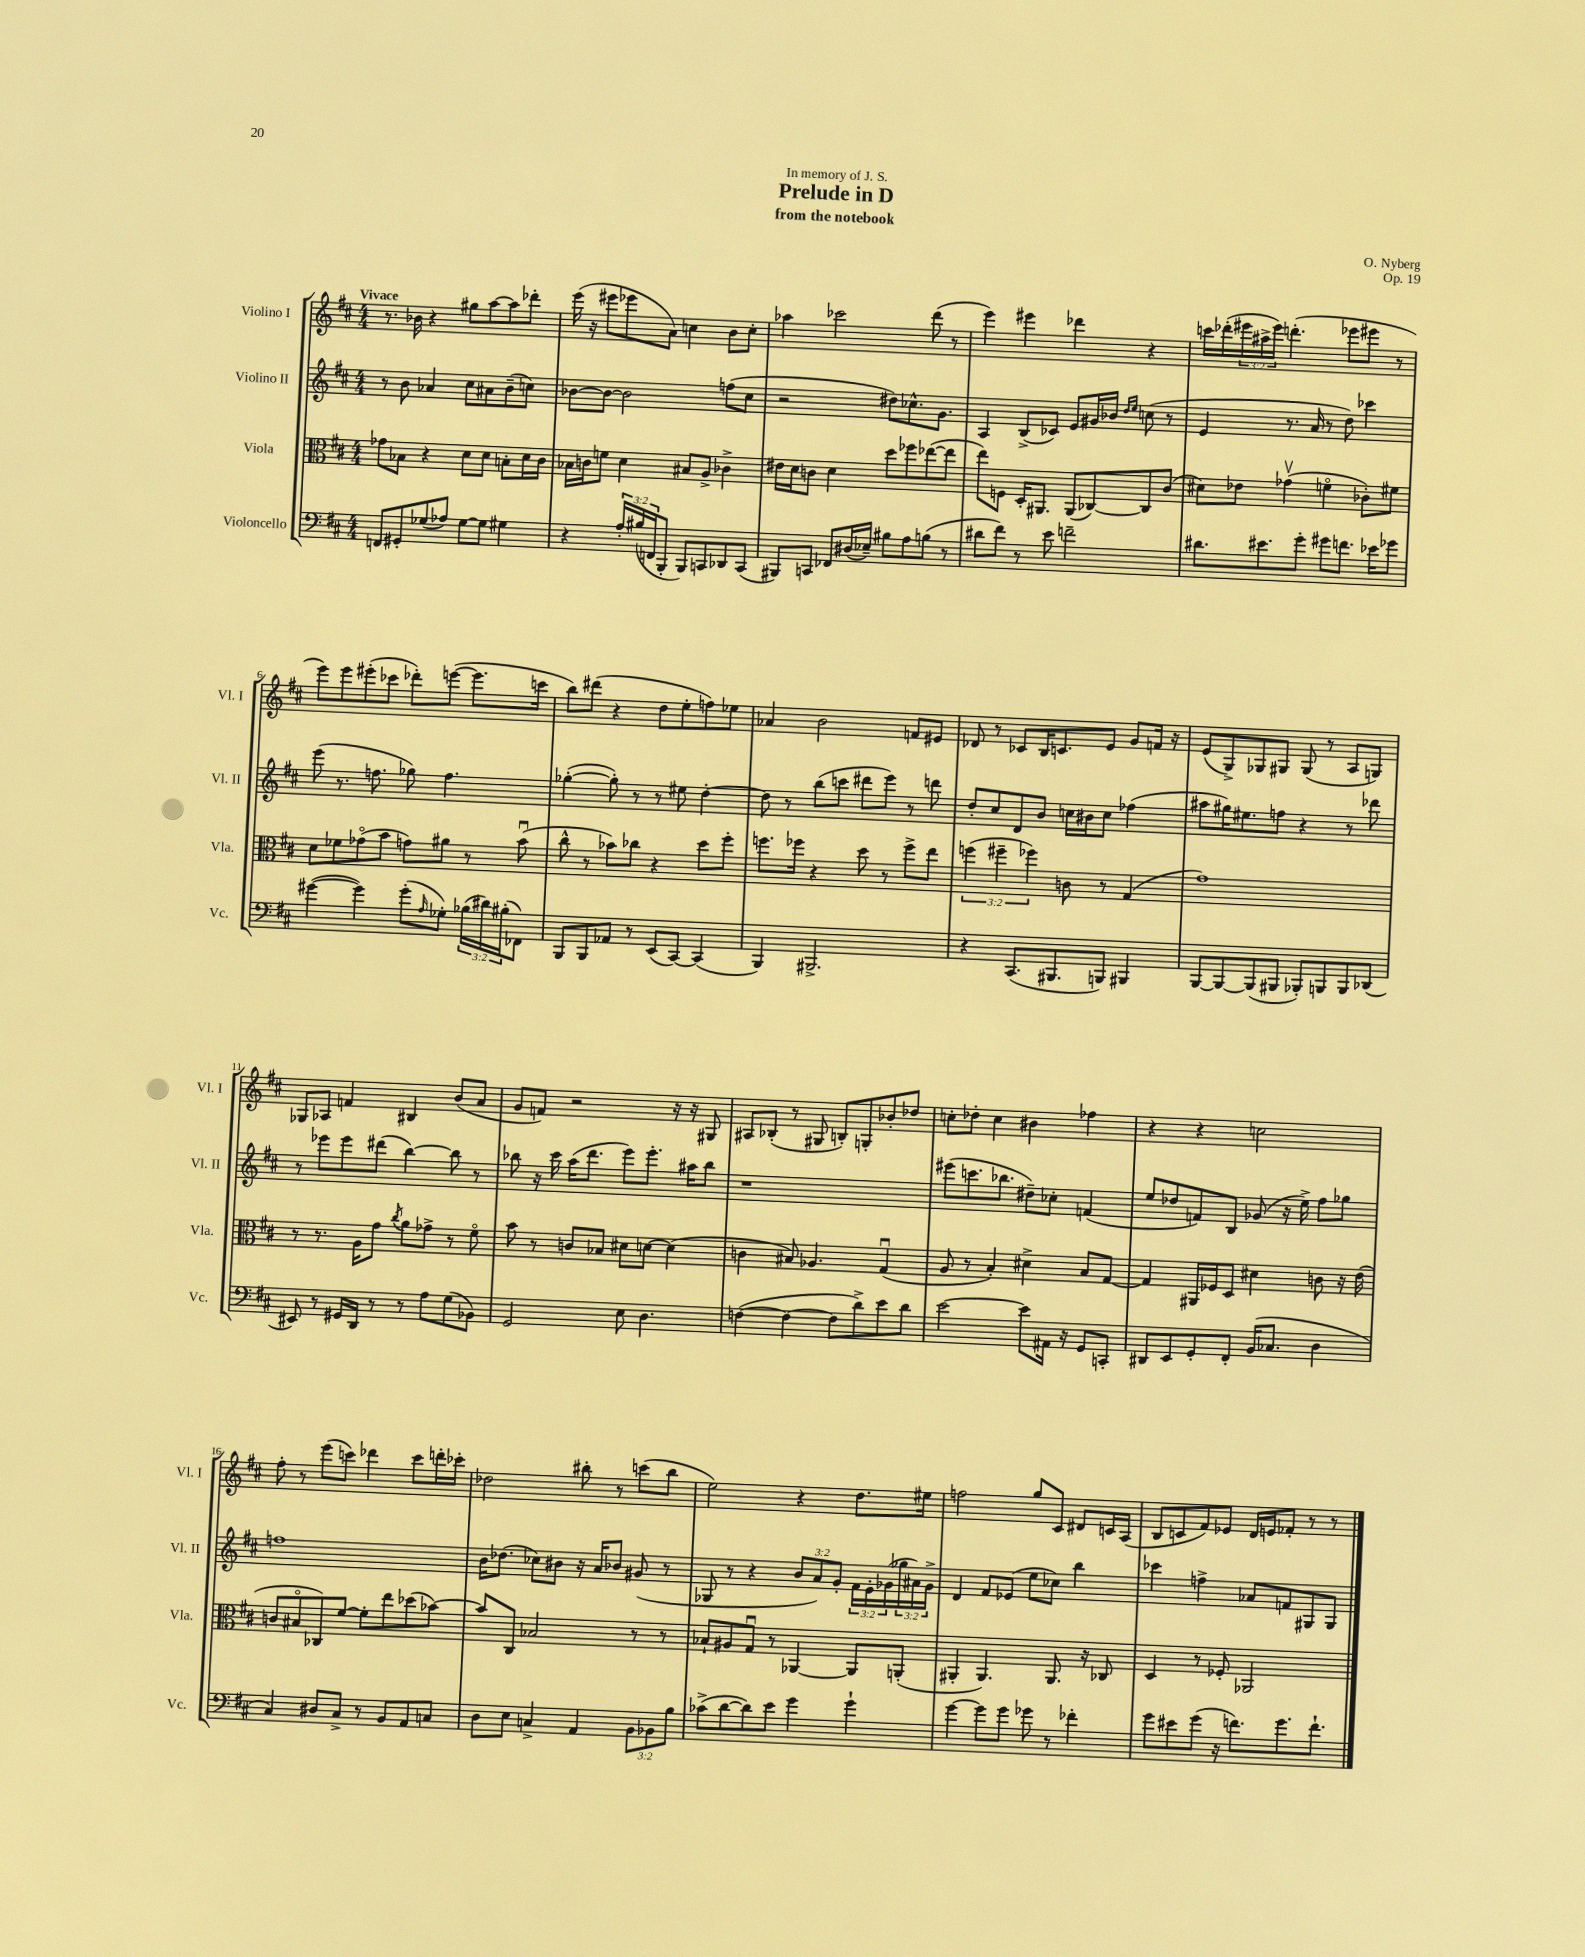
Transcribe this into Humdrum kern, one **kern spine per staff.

**kern	**kern	**kern	**kern
*staff4	*staff3	*staff2	*staff1
*clefF4	*clefC3	*clefG2	*clefG2
*k[f#c#]	*k[f#c#]	*k[f#c#]	*k[f#c#]
*M4/4	*M4/4	*M4/4	*M4/4
8FF	8g-	8r	8.r
8GG#'	8B-	8b	.
.	.	.	16b-
(8G-	4r	4a-	4r
8A-)	.	.	.
[8G-	8d	8cc#	8gg#
8G-]	8d	8a#	[8aa
4G#	8B'	(8b~	8aa]
.	16d	8cc)	8ddd-'
.	16c#	.	.
=	=	=	=
4r	16B-	[8b-	(16eee
.	16c	.	16r
.	8f	8b-_	8eee#
24A'	4d	2b-]	8eee-
(24B#	.	.	.
24FF	.	.	.
8BBB'	.	.	8a)
8BBB)	8B#	.	4cc
8CC	8A^	.	.
8DD-	4c-^	(8ff	8b
(8CC	.	8cc#	8cc'
=	=	=	=
8BBB#)	16e#	2r	4aa-
.	16d	.	.
8CC	8c	.	.
8FF-	4d	.	2ccc-
(16D#	.	.	.
16E-~)	.	.	.
8B#	8dd	8dd#)	.
8A	8ff-	8.cc-^^	.
(8B	([8ee-	.	(8ddd
.	.	8.g	.
8r	8ee-]	.	8r
=	=	=	=
8d#	8ee)	4A	4eee)
8f#)	8F	.	.
8r	16D'	(8B^	4eee#
.	8.AA#	.	.
8e	.	8c-)	.
2f~	(8AA#	8e	4ddd-
.	[8C-)	16g#	.
.	.	16b-	.
.	.	16qqdd	.
.	.	16qqee	.
.	8C-]	(8cc	4r
.	(8c#	8r	.
=	=	=	=
8.d#	8d#)	4e	16ccc
.	.	.	(16ddd-'
.	8e-	.	24eee#
.	.	.	24aa#^
8.e#	.	.	.
.	.	.	24eee#)
.	(4g-v	8.r	(4.ddd'
8g'	.	.	.
.	.	16a	.
8g#	4fo	8r	.
8.f	.	8dd)	8eee-
.	8c-')	4ccc-	8eee#
16e-	.	.	.
8g-	8f#	.	8r
=	=	=	=
([4g#	8d	(8eee	8eee)
.	8f-	8.r	8eee
4g#])	(8g-o	.	(8eee#'
.	.	8.ff	.
.	8b	.	8ccc-
(8g#'	8g)	8gg-)	8ddd-')
16qqA	.	.	.
8G-')	8a#	4.ff	([8eee
(24B-	8r	.	8.eee]
24d#)	.	.	.
(24B#'	.	.	.
8FF-)	(8bu	.	.
.	.	.	16ccc
=	=	=	=
8BBB	8cc#^^	([4gg-'	8bb)
8BBB	8r	.	(8ddd#
8AA-	8b-)	8gg-'])	4r
8r	8cc-	8r	.
(8EE	4r	8r	8dd
[8CC#)	.	8ee#	8ee'
(4CC#]	8dd	[4dd'	8ff)
.	8ff#'	.	8ee-
=	=	=	=
4BBB)	8.ff	8dd]	4a-
.	.	8r	.
.	16ff-	.	.
2.BBB#^	4r	(8bb	2b
.	.	8ccc	.
.	8dd	8ddd#	.
.	8r	8eee)	.
.	8ff-^	8r	8f
.	8ee	8ddd	8e#
=	=	=	=
4r	(6ff	8dd'	8d-
.	.	8cc#	8r
.	6ff#~	.	.
(8.CC#	.	8d	8c-
.	6ff-)	.	.
.	.	8b	16B
8.BBB#	.	.	8.c
.	8c	16cc	.
.	.	16b#	.
8BBB)	8r	8cc	8e
4BBB#	(4G	(4ff-	8g
.	.	.	16f
.	.	.	16r
=	=	=	=
[8BBB	1g)	8aa#	(8e
8BBB_	.	16gg#)	8G^)
.	.	8.ee#	.
(8BBB]	.	.	8G-
8BBB#	.	8ff	8G#
8BBB-')	.	4r	(8G#
8BBB	.	.	8r
8BBB	.	8r	8A
(8DD-	.	8ddd-	8G)
=	=	=	=
8EE#)	8r	8r	8G-
8r	8.r	8eee-	8A-
16GG#	.	8eee-	4f
16DD	16A	.	.
8r	8g	(8ddd#	.
.	8qcc#	.	.
8r	8a	[4bb)	4B#
8A	8g-^	.	.
(8G	8r	8bb]	(8b
8BB-)	8f#o	8r	8a
=	=	=	=
2GG	8b	8bb-	8g
.	8r	16r	8f)
.	.	16ccc#	.
.	8c	(16aa	2r
.	.	8.ddd	.
.	8B-	.	.
8E	8d#	8eee)	.
4.D	[8d	8.eee'	.
.	(4d]	.	16r
.	.	16aa#	16r
.	.	8bb-	8G#
=	=	=	=
([4F	4c	1r	8A#
.	.	.	(8B-'
4F_	8B#)	.	8r
.	4.A-	.	8G#
8F]	.	.	8B')
8d^)	.	.	8G'
8e	(4Gu	.	8b-'
8d	.	.	8dd-
=	=	=	=
[2e	8A	(8eee#	8cc'
.	8r	8.ccc	8dd-'
.	4B')	.	4cc
.	.	8.bb-	.
8e]	4d#^	8dd#~)	4b#
16AA#	.	8cc-'	.
16r	.	.	.
8GG	8B	(4f	4ff-
8CC'	[8G	.	.
=	=	=	=
8DD#	4G]	8ee	4r
8EE	.	8dd-	.
8GG'	16AA#	8f)	4r
.	16F-	.	.
8FF#'	8D	8B	.
(16BB	4d#	(8g-	2cc
8.C-	.	.	.
.	.	16r	.
.	.	16ee^)	.
4D	8c	8ff#	.
.	16r	8gg-	.
.	(16e	.	.
=	=	=	=
4C#)	8c	1ff	8ff#'
.	8B#o	.	8r
8D#	8C-)	.	(8eee
8C#^	[8f#	.	8ccc)
8r	8f#']	.	4ddd-
8BB	8ee	.	.
8AA	(8dd-	.	8ccc
8C	[8b-)	.	16ddd'
.	.	.	16ccc-'
=	=	=	=
8D	8b-]	16b	2dd-
.	.	(8.dd-	.
8E	8C#	.	.
4C^	2B-	8cc-)	.
.	.	8b#	.
4AA	.	16r	8bb#'
.	.	16a	.
.	.	8b-	8r
12BB	8r	(8g#	(8ccc
12BB-	.	.	.
.	8r	8r	8bb#
12B	.	.	.
=	=	=	=
(8c-^	8B-`	8G-	2ee)
[8d	8A#	8r	.
8d])	8Gu	4r	.
8e	8r	.	.
4g	[4AA-	12b	4r
.	.	12a)	.
.	.	12g'	.
4g`	8AA-]	24f#	8.dd
.	.	24e'	.
.	.	(24g-	.
.	(8AA'	24gg-	.
.	.	24a#)	.
.	.	.	16ee#
.	.	24g-^	.
=	=	=	=
[4g	4AA#'	4d	2ff
8g]	4.AA#)	8f#	.
8g	.	(8e-	.
8g-	.	8ee	8gg
8r	8.AA#	8cc-)	8c#
4f-'	.	4bb	8d#
.	16r	.	.
.	8C-	.	16c
.	.	.	(16A
=	=	=	=
8g	4D	4ccc-	8B
8e#	.	.	8c
(8g	8r	4ff^	8f#)
16r	8F-'	.	8e-
8.f)	.	.	.
.	2AA-	8a-	16d
.	.	.	16e
8.g	.	8f	8f-'
.	.	8G#	8r
8.f`	.	.	.
.	.	8G#	8r
==	==	==	==
*-	*-	*-	*-
